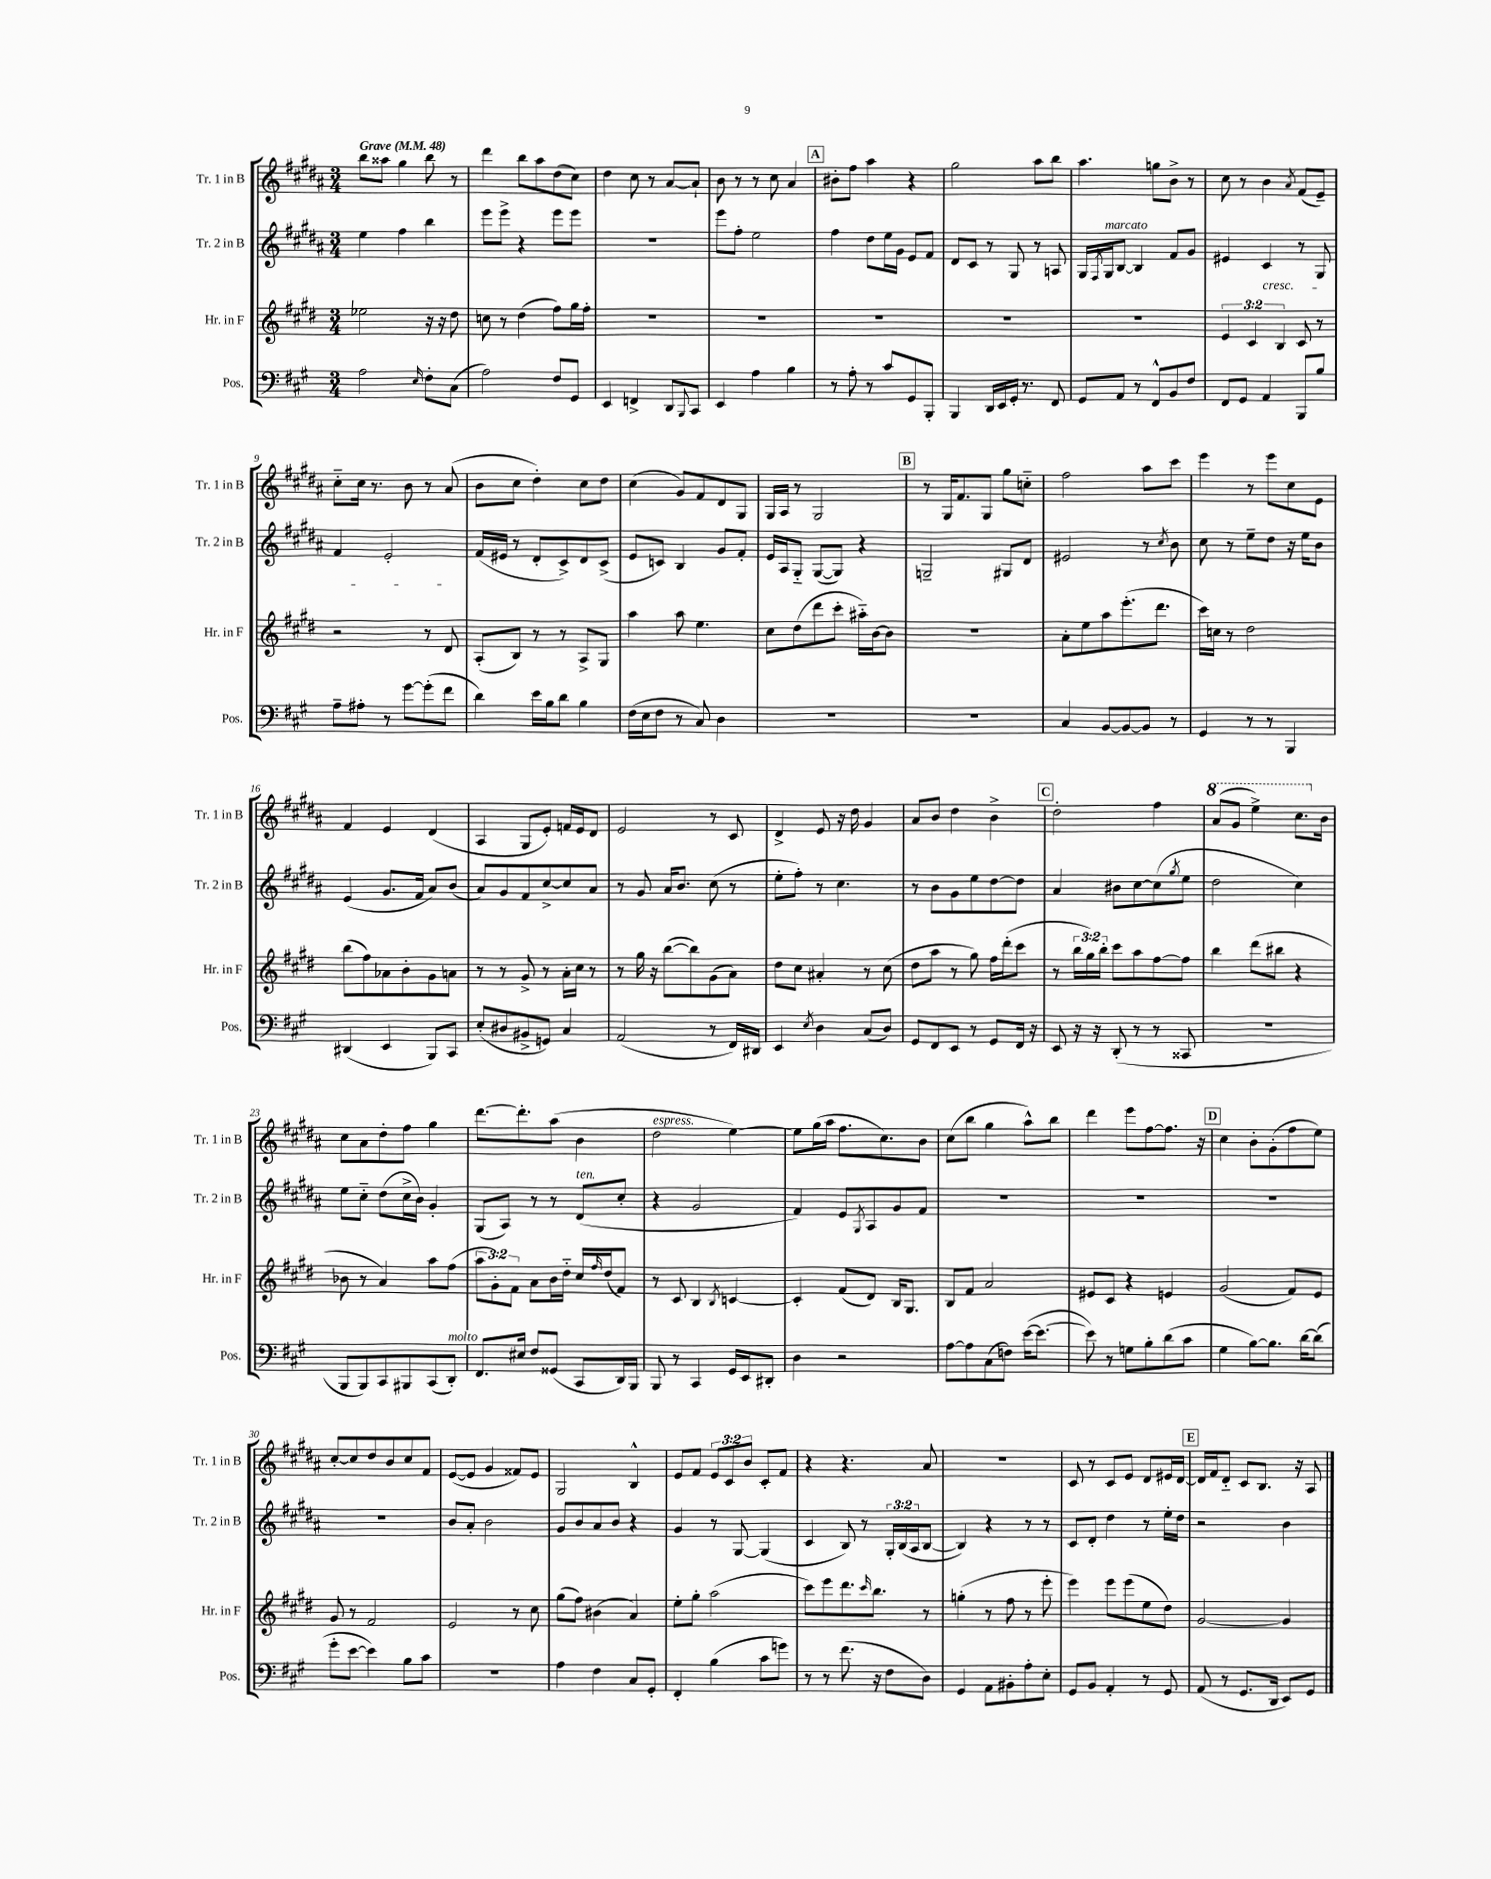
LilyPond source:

<<
\new StaffGroup <<
\new Staff = "s0" \with { instrumentName = "Tr. 1 in B" shortInstrumentName = "Tr. 1 in B" } {
    \clef treble \key b \major \numericTimeSignature \time 3/4 \override Staff.TupletNumber.text = #tuplet-number::calc-fraction-text \tempo "Grave" 4 = 48
    b''8 aisis''8 gis''4 b''8 r8 |
    dis'''4 b''8 ais''8 dis''8( cis''8) |
    dis''4 cis''8 r8 ais'8~ ais'8-! |
    b'8 r8 r8 cis''8 ais'4 |
    \mark \markup { \box "A" } bis'8-. fis''8 ais''4 r4 |
    gis''2 ais''8 b''8 |
    ais''4. g''8 b'8-> r8 |
    cis''8 r8 b'4 \acciaccatura { ais'8 } fis'8( e'8--) |
    cis''8-_ cis''16 r8. b'8 r8 ais'8( |
    b'8 cis''8 dis''4-.) cis''8 dis''8 |
    cis''4( gis'8) fis'8 dis'8 gis8 |
    gis16 ais16 r8 gis2 |
    \mark \markup { \box "B" } r8 gis16 fis'8. gis8 gis''8 c''8-_ |
    fis''2 ais''8 cis'''8 |
    e'''4 r8 e'''8 cis''8 e'8 |
    fis'4 e'4 dis'4( |
    ais4 gis8 e'8-.) f'16 e'16 dis'8 |
    e'2 r8 cis'8 |
    dis'4-> e'8 r16 dis''16 gis'4 |
    ais'8 b'8 dis''4 b'4-> |
    \mark \markup { \box "C" } dis''2-. fis''4 |
    \ottava #1 ais''8( gis''8 e'''4->) cis'''8. \ottava #0 b'16 |
    cis''8 ais'8 dis''8-. fis''8 gis''4 |
    dis'''8.~ dis'''8.-. ais''8( b'4 |
    dis''2^\markup { \italic "espress." } e''4~) |
    e''8 gis''16( ais''16 fis''8. cis''8.) b'8 |
    cis''8( b''8 gis''4 ais''8-^) b''8 |
    dis'''4 e'''8 fis''8~ fis''8. r16 |
    \mark \markup { \box "D" } cis''4 b'8-. gis'8-.( fis''8 e''8) |
    cis''8~-. cis''8 dis''8 b'8 cis''8 fis'8 |
    e'8~( e'8 gis'4 fisis'8) e'8 |
    gis2 b4-^ |
    e'8 fis'8 \tuplet 3/2 { e'8 cis'8 b'8 } cis'8-. fis'8 |
    r4 r4. ais'8 |
    R2. |
    cis'8 r8 cis'8 e'8 dis'8 eis'16 dis'16~ |
    \mark \markup { \box "E" } dis'16 fis'16 dis'8-_ cis'8 b8. r16 ais8 \bar "|." |
}
\new Staff = "s1" \with { instrumentName = "Tr. 2 in B" shortInstrumentName = "Tr. 2 in B" } {
    \clef treble \key b \major \numericTimeSignature \time 3/4 \override Staff.TupletNumber.text = #tuplet-number::calc-fraction-text
    e''4 fis''4 b''4 |
    e'''8 e'''8-> r4 e'''8 e'''8 |
    R2. |
    e'''8 fis''8-. e''2 |
    \mark \markup { \box "A" } fis''4 dis''8 e''16 gis'16 e'8 fis'8 |
    dis'8 cis'8 r8 gis8 r8 a8 |
    gis16 \acciaccatura { fis8 } gis16^\markup { \italic "marcato" } b8~ b4 fis'8 gis'8 |
    eis'4 cis'4\cresc r8 gis8 |
    fis'4 e'2-.\! |
    fis'16( eis'16 r8 dis'8-. cis'8->) dis'8 cis'8->( |
    e'8 c'8) b4 gis'8 fis'8-. |
    e'16 ais16 gis8-_ gis8~( gis8) r4 |
    \mark \markup { \box "B" } g2-- gis8 dis'8 |
    eis'2 r8 \acciaccatura { cis''8 } b'8 |
    cis''8 r8 e''8-- dis''8 r16 e''16 b'8 |
    e'4( gis'8. fis'16 ais'8) b'8( |
    ais'8) gis'8 fis'8 cis''8~-> cis''8 ais'8 |
    r8 gis'8 ais'16 b'8. cis''8( r8 |
    e''8-. fis''8-.) r8 cis''4. |
    r8 b'8 gis'8 e''8 dis''8~ dis''8 |
    \mark \markup { \box "C" } ais'4 bis'8 cis''8~ cis''8( \acciaccatura { gis''8 } e''8 |
    dis''2 cis''4) |
    e''8 cis''8-_ dis''8( cis''16-> b'16) gis'4-. |
    gis8( ais8) r8 r8 dis'8^\markup { \italic "ten." }( cis''8-. |
    r4 gis'2 |
    fis'4) e'8 \acciaccatura { gis8 } ais8 gis'8 fis'8 |
    R2. |
    R2. |
    \mark \markup { \box "D" } R2. |
    R2. |
    b'8 ais'8-. b'2 |
    gis'8 b'8 ais'8 b'8 r4 |
    gis'4 r8 gis8~ gis4( |
    cis'4 b8) r8 \tuplet 3/2 { gis16-. b16( ais16 } b8~ |
    b4) r4 r8 r8 |
    cis'8 dis'8-. dis''4 r8 e''16-. dis''16 |
    \mark \markup { \box "E" } r2 b'4 \bar "|." |
}
\new Staff = "s2" \with { instrumentName = "Hr. in F" shortInstrumentName = "Hr. in F" } {
    \clef treble \key e \major \numericTimeSignature \time 3/4 \override Staff.TupletNumber.text = #tuplet-number::calc-fraction-text
    ees''2 r16 r16 dis''8 |
    c''8 r8 dis''4( fis''8) gis''16 fis''16-. |
    R2. |
    R2. |
    \mark \markup { \box "A" } R2. |
    R2. |
    R2. |
    \tuplet 3/2 { e'4 cis'4 b4 } cis'8 r8 |
    r2 r8 dis'8 |
    a8-.( b8) r8 r8 a8-> gis8 |
    a''4 a''8 e''4. |
    cis''8 dis''8( dis'''8 cis'''8-. ais''16-_) b'16~ b'8 |
    \mark \markup { \box "B" } R2. |
    a'8-. e''8 a''8 e'''8.-.( dis'''8. |
    cis'''16) c''16 r8 dis''2 |
    b''8( fis''8) aes'8 b'8-. gis'8 a'8 |
    r8 r8 gis'8-> r8 a'16-. cis''16 r8 |
    r8 gis''16 r16 b''8~( b''8) gis'8( a'8) |
    dis''8 cis''8 ais'4-. r8 cis''8( |
    dis''8 a''8 r8 gis''8) fis''16 dis'''16-.( cis'''8 |
    \mark \markup { \box "C" } r8 \tuplet 3/2 { b''16 gis''16) b''16-. } cis'''8 a''8 fis''8~ fis''8 |
    b''4 dis'''8( bis''8 r4 |
    bes'8 r8 a'4) a''8 fis''8( |
    \tuplet 3/2 { a''8 gis'8-.) fis'8 } a'8 b'16 dis''16-_ cis''16 \grace { fis''16 } dis''16( fis'8) |
    r8 cis'8 b4 \acciaccatura { b8 } c'4~ |
    c'4-. fis'8( dis'8) b16 gis8. |
    b8 fis'8 a'2 |
    eis'8 cis'8 r4 e'4 |
    \mark \markup { \box "D" } gis'2( fis'8) e'8 |
    gis'8 r8 fis'2 |
    e'2 r8 cis''8 |
    gis''8( fis''8) bis'4( a'4) |
    e''8-. gis''8-. a''2( |
    cis'''8) e'''8 dis'''8. \grace { cis'''16 } b''8. r8 |
    g''4-.( r8 fis''8 r8 e'''8-. |
    e'''4) e'''8 e'''8( e''8 dis''8) |
    \mark \markup { \box "E" } gis'2~ gis'4 \bar "|." |
}
\new Staff = "s3" \with { instrumentName = "Pos." shortInstrumentName = "Pos." } {
    \clef bass \key a \major \numericTimeSignature \time 3/4
    a2 \grace { e16 } fis8-. cis8( |
    a2) fis8 gis,8 |
    e,4 f,4-> d,8 \appoggiatura { b,,8 } cis,8 |
    e,4 a4 b4 |
    \mark \markup { \box "A" } r8 a8-. r8 cis'8 gis,8 b,,8-. |
    b,,4 d,16 e,16 gis,16-. r8. fis,8 |
    gis,8 a,8 r8 fis,8-^ b,8 fis8 |
    fis,8 gis,8 a,4 b,,8 b8 |
    a8-- ais8-. r8 gis'8~ gis'8-.( fis'8 |
    d'4) e'16 b16 d'8 b4 |
    fis16( e16 fis8 r8 cis8) d4 |
    R2. |
    \mark \markup { \box "B" } R2. |
    cis4 b,8~ b,8~ b,8 r8 |
    gis,4 r8 r8 b,,4 |
    dis,4( e,4 b,,8) cis,8 |
    e8-.( dis8 bis,8-> g,8) cis4 |
    a,2( r8 fis,16) dis,16 |
    e,4 \acciaccatura { e8 } d4 cis8( d8) |
    gis,8 fis,8 e,8 r8 gis,8 fis,16 r16 |
    \mark \markup { \box "C" } e,8 r16 r16 d,8-.( r8 r8 cisis,8 |
    R2. |
    b,,8 b,,8) cis,8 bis,,8 cis,8( d,8-.^\markup { \italic "molto" }) |
    fis,8. eis16 fis8 gisis,8( cis,8 d,16) b,,16 |
    b,,8 r8 cis,4 gis,16 e,16 dis,8-. |
    d4 r2 |
    a8~ a8 cis8( f8) e'16~( e'8.~ |
    e'8) r8 g8 b8-. d'8( cis'8 |
    \mark \markup { \box "D" } gis4 b8~) b8. d'16~ d'8( |
    gis'8-. e'8~ e'4) b8 cis'8 |
    R2. |
    a4 fis4 cis8 gis,8-. |
    fis,4-. b4( cis'8 g'8) |
    r8 r8 fis'8.( r16 fis8 d8) |
    gis,4 a,8 bis,8-. a8-. e8-. |
    gis,8 b,8 a,4-. r8 gis,8 |
    \mark \markup { \box "E" } a,8( r8 gis,8. d,16 e,8) gis,8 \bar "|." |
}
>>
>>
